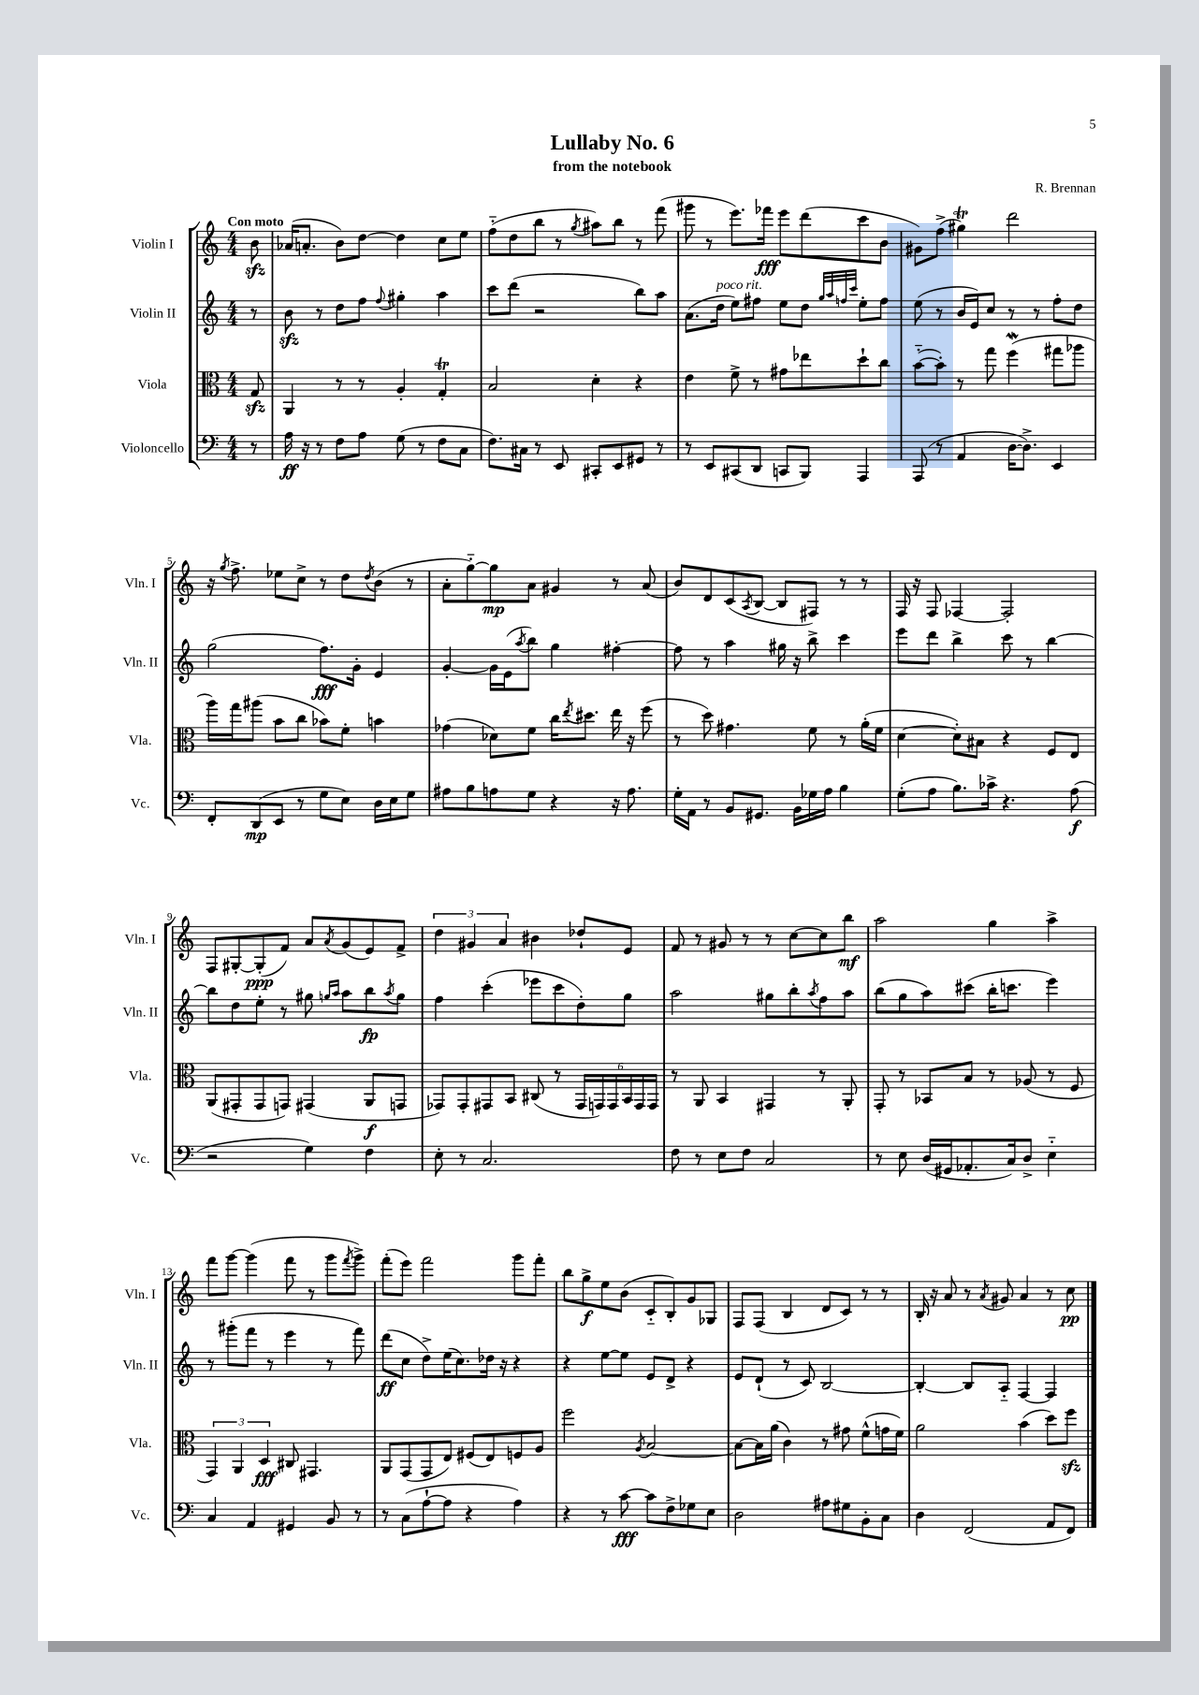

**kern	**kern	**kern	**kern
*staff4	*staff3	*staff2	*staff1
*clefF4	*clefC3	*clefG2	*clefG2
*k[]	*k[]	*k[]	*k[]
*M4/4	*M4/4	*M4/4	*M4/4
8r	8G/	8r	8b\
=	=	=	=
16A\	4AA/	8b\	(16a-/LK
16r	.	.	8.a'/J
8r	.	8r	.
8F\L	8r	8dd\L	8b\L)
8A\J	8r	8ff\J	[8dd\J
.	.	8qqff/	.
(8G\	4A'/	4gg#'\	4dd\]
8r	.	.	.
8F\L	4G'/	4aa\	8cc\L
8C\J	.	.	8ee\J
=	=	=	=
8.F\L)	2B/	8ccc\L	(8ff'~\L
.	.	(8ddd\J	8dd\
16C#\Jk	.	.	.
8r	.	2r	8bb\J
8EE/	.	.	8r
.	.	.	8qgg/
8CC#'/L	4d'\	.	8aa#\L)
8EE/	.	.	8bb\J
8GG#/J	4r	8bb\L)	8r
8r	.	8aa\J	(8fff\
=	=	=	=
8r	4e\	(8.a\L	8ggg#\
8EE/L	.	.	8r
.	.	16dd\Jk	.
(8CC#/	8f^\	8ee\L)	8.eee\L)
8DD/J	8r	8ff#\J	.
.	.	.	16fff-\Jk
8CC/L	8g#\L	8ee\L	8eee\L
8BBB/J)	8ee-\	8dd\J	(8ddd\
.	.	32qqgg/LLL	.
.	.	32qqaa/	.
.	.	32qqff/	.
.	.	32qqccc/JJJ	.
4AAA/	8dd`\	8ee'\L	8ccc\
.	8cc\J	8ff\J	8b\J
=	=	=	=
(8AAA/	([8b'~\L	(8ee\	8g#\L)
8r	8b'\]J)	8r	(8ff^\J
4AA/	8r	16b/LL	4gg#\)
.	.	16e/J)	.
.	8gg\	8cc/J	.
[16D\LK	(4ff\	8r	2ddd\
8.D^\]J)	.	.	.
.	.	8r	.
4EE/	8gg#\L	8ff'\L	.
.	8aa-\J	8dd\J	.
=	=	=	=
8FF'/L	16aa\LL)	(2gg\	16r
.	.	.	8qgg/
.	16gg\J	.	8.ff^\
(8DD/	(8aa#\J	.	.
8EE/J	8b\L	.	8ee-\L
8r	8cc\J	.	8cc^\J
8G\L	8b-\L)	8.ff\L)	8r
8E\J)	8f'\J	.	8dd\L
.	.	16g'\Jk	.
.	.	.	8qdd/
16D\LL	4b\	4e/	(8b\J
16E\J	.	.	.
8G\J	.	.	8r
=	=	=	=
8A#\L	(4g-\	[4g'/	8a'\L
8B\	.	.	[8gg'~\)
8A\	8d-\L)	16g\]LL	8gg\]
.	.	(16e\J	.
.	.	8qaa/	.
8G\J	8f\J	8bb\J)	8a\J
4r	16cc\LK	4gg\	4g#/
.	8qee/	.	.
.	8.dd#\J	.	.
16r	16ee\	[4ff#'\	8r
8.A\	16r	.	.
.	(8ff\	.	(8a/
=	=	=	=
16G'\LL	8r	8ff#\]	8b/L)
16AA\JJ	.	.	.
8r	8dd\)	8r	8d/
8BB/L	4.g#\	4aa\	(8c/
.	.	.	8qA/
8.GG#/J	.	.	[8B/J
.	.	16gg#\	8B/]L
16BB\LL	.	16r	.
16G-\	8f\	8bb^\	8F#/J)
16A\JJ	.	.	.
4B\	8r	4ccc\	8r
.	(16a'\LL	.	8r
.	16f\JJ	.	.
=	=	=	=
(8G'\L	[4d\	8eee\L	16F/
.	.	.	16r
8A\J	.	8ddd\J	8F/
8.B\L)	8d'\]L)	4bb^\	[4F-/
.	8B#\J	.	.
16c-^\Jk	.	.	.
4.r	4r	8ccc\	2F-'/]
.	.	8r	.
.	8F/L	[4bb\	.
(8A\	8E/J	.	.
=	=	=	=
2r	(8AA/L	8bb\]L	8F/L
.	8GG#'/	8dd\	[8G#'/
.	8GG#/	8ee'\J	(8G#'/]
.	8GG/J)	8r	8f/J)
4G\)	(4GG#/	8gg#\	8a/L
.	.	16qqgg/LL	.
.	.	16qqaa/JJ	8qa/
.	.	8aa\L	(8g/
4F\	8AA/L	8bb\	8e/)
.	.	8qaa/	.
.	8GG/J	8gg\J	8f^/J
=	=	=	=
8E'\	8GG-/L)	4ff\	6dd\
8r	8GG-'/	.	.
.	.	.	6g#/
2.C/	8GG#/	(4ccc'\	.
.	.	.	6a/
.	8BB/J	.	.
.	(8C#/	8eee-\L	4b#\
.	8r	8ccc\	.
.	24GG#/LL	8dd'\)	8dd-`/L
.	24GG/)	.	.
.	24GG/	.	.
.	24BB/	8gg\J	8e/J
.	24GG/	.	.
.	24GG/JJ	.	.
=	=	=	=
8F\	8r	2aa\	8f/
8r	8AA/	.	8r
8E\L	4BB/	.	8g#/
8F\J	.	.	8r
2C/	4GG#/	8gg#\L	8r
.	.	8bb'\	[8cc\L
.	.	8qaa/	.
.	8r	8ff\	8cc\]
.	8AA'/	8aa\J	8bb\J
=	=	=	=
8r	8GG'/	(8bb\L	2aa\
8E\	8r	8gg\	.
(16D/LL	8BB-/L	8aa\)	.
16GG#/J	.	.	.
8.AA-'/	8B/J	(8ccc#\J	.
.	8r	16bb'\LK	4gg\
16C/k)	.	8.ccc\J	.
8D^/J	(8A-/	.	.
4E'~\	8r	4eee\)	4aa^\
.	8F/	.	.
=	=	=	=
4C/	6GG/)	8r	8fff\L
.	.	(8ggg#'\L	[8ggg\J
.	6AA/	.	.
4AA/	.	8fff\J	(4ggg\]
.	6D/	.	.
.	.	8r	.
4GG#/	8C#/	4eee\	8fff\
.	4.GG#/	.	8r
8BB/	.	8r	8ggg\L
.	.	.	8qfff/
8r	.	8fff\)	8ggg^\J)
=	=	=	=
8r	8AA/L	(8ddd\L	(8fff'\L
(8C\L	(8GG/	8cc\J	8eee\J)
[8A`\	8GG/	8dd^\L)	2fff\
8A\]J	8E/J)	(16ee\K	.
.	.	8.cc\)	.
4r	(8F#/L	.	.
.	8E/)	16dd-\Jk	.
.	.	16r	.
4A\)	8F/	4r	8ggg\L
.	8A/J	.	8fff'\J
=	=	=	=
4r	2ff\	4r	8bb\L
.	.	.	8gg^\
8r	.	[8ee\L	8ee\
[8c\	.	8ee\]J	(8b\J
.	8qA/	.	.
8c\]L	[2B/	8e/L	8c'~/L
8F^\	.	8d^/J	8B'/)
8G-\	.	4r	8g/
8E\J	.	.	8G-/J
=	=	=	=
2D\	8B\_L	8e/L	8F/L
.	16B\]L	(8d`/J	(8F/J
.	(16a\JJ	.	.
.	4c\)	8r	4B/
.	.	8c/)	.
8A#\L	8r	[2B/	8d/L
8G#\	8g#\	.	8c/J)
8BB'\	(8f^^\L	.	8r
8C\J	16g\L	.	8r
.	16f\JJ)	.	.
=	=	=	=
4D\	2a\	4B'/_	16B'/
.	.	.	16r
.	.	.	8a/
(2FF/	.	8B/]L	8r
.	.	.	8qa/
.	.	8A'~/J	8g#/
.	(4b\	[4F/	4a/
8AA/L	8dd\L)	4F/]	8r
8FF/J)	8ff\J	.	8cc\
==	==	==	==
*-	*-	*-	*-
